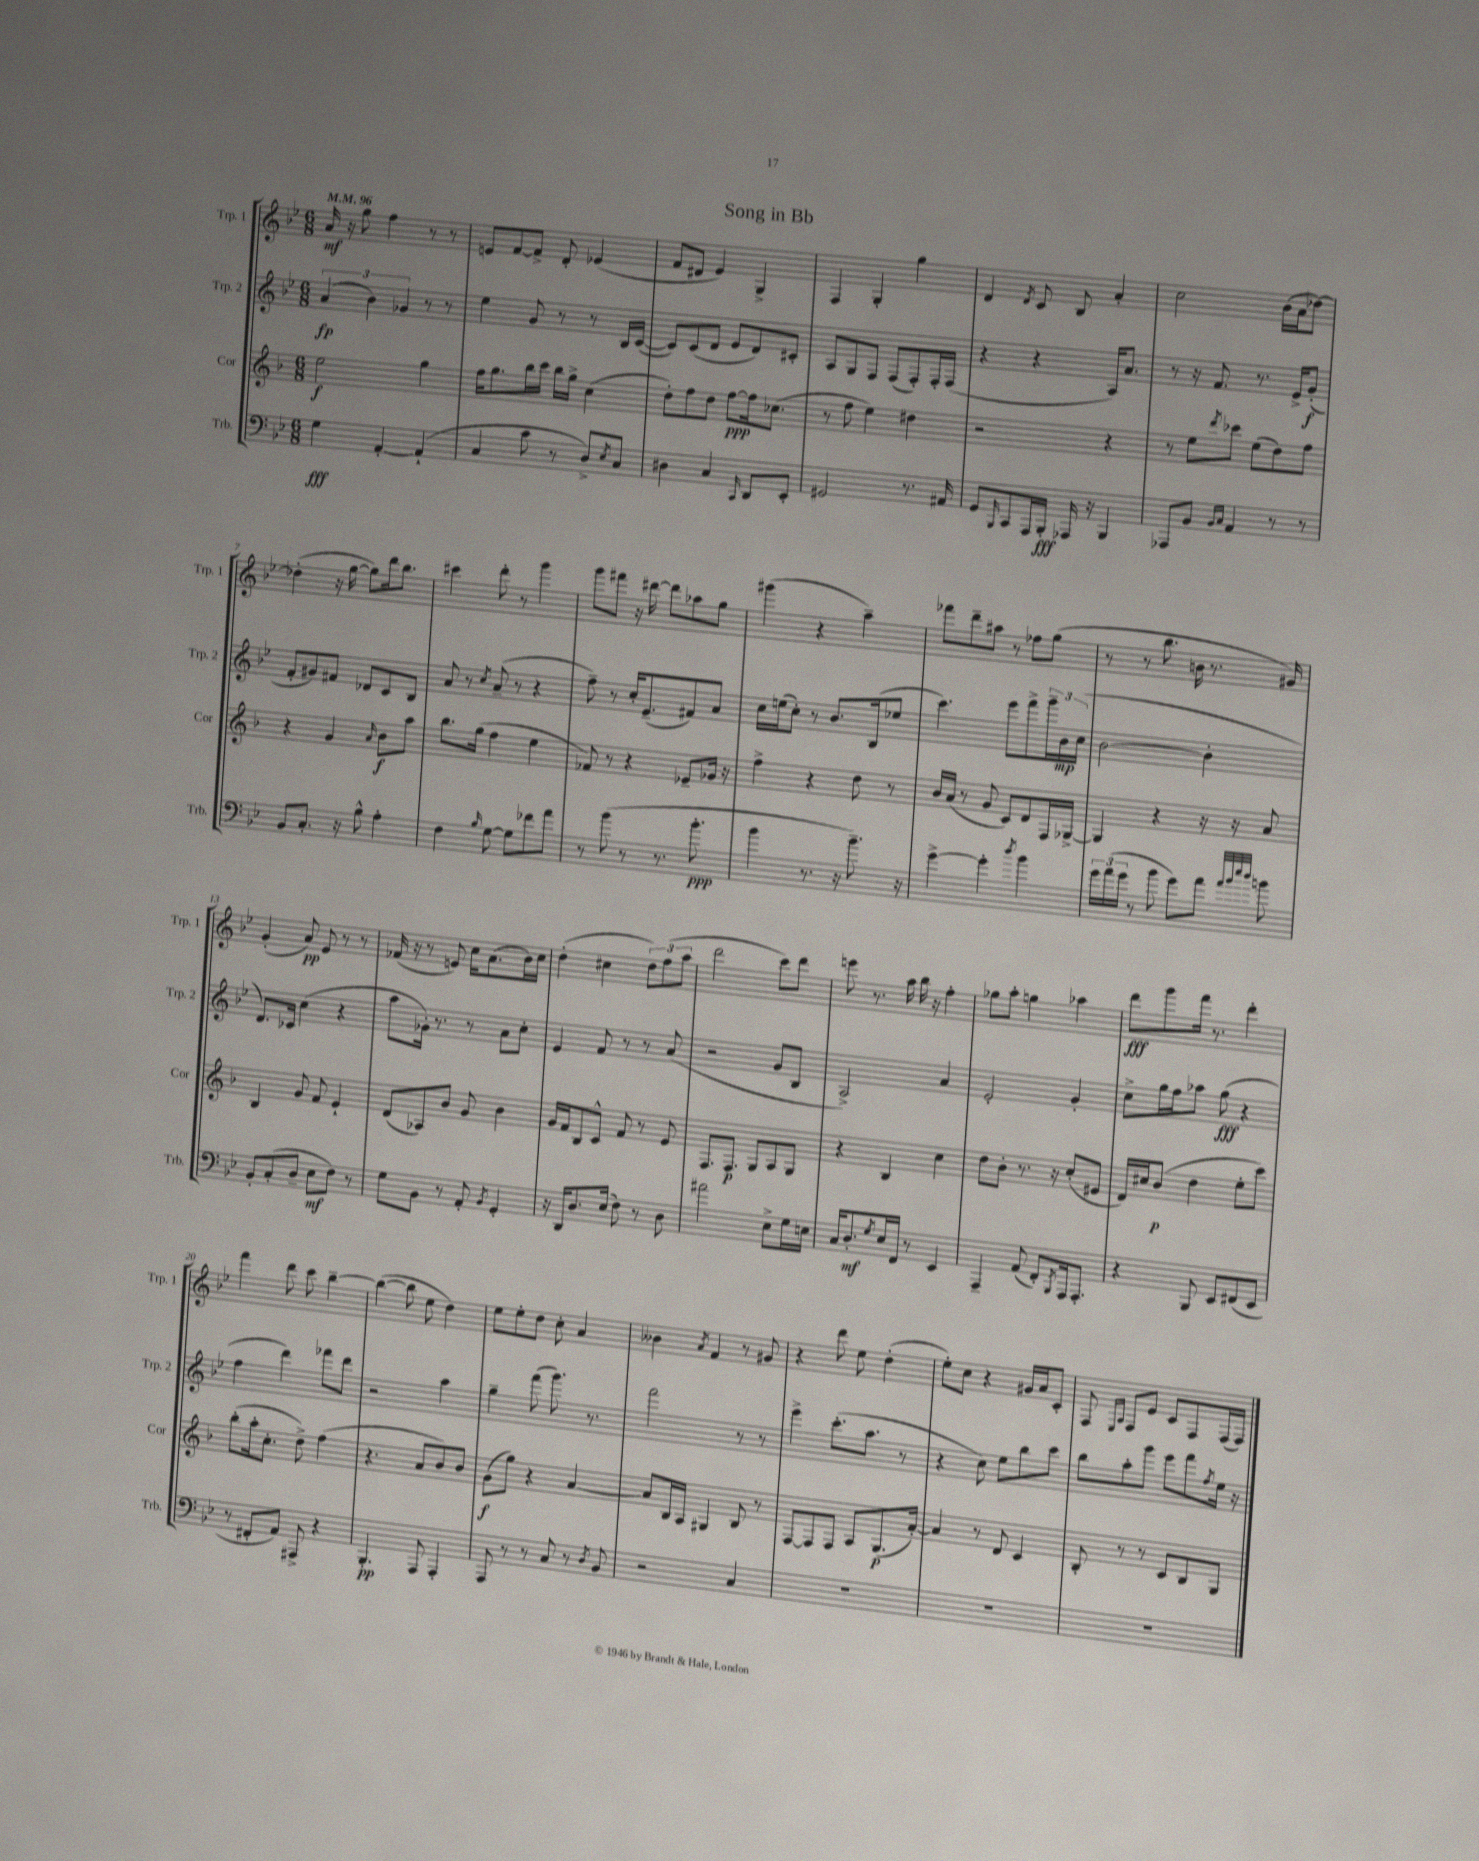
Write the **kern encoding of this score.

**kern	**kern	**kern	**kern
*staff4	*staff3	*staff2	*staff1
*clefF4	*clefG2	*clefG2	*clefG2
*k[b-e-]	*k[b-]	*k[b-e-]	*k[b-e-]
*M6/8	*M6/8	*M6/8	*M6/8
*MM96	*MM96	*MM96	*MM96
4G\	2ee\	(6a/	16a/
.	.	.	16r
.	.	.	8gg\
.	.	6b-\)	.
[4AA'/	.	.	4ff\
.	.	6g-/	.
(4AA`/]	4gg\	8r	8r
.	.	8r	8r
=	=	=	=
4C/	16ff\LK	4ee-\	8e/L
.	8.gg\	.	.
.	.	.	[8f/
8c\	16bb-\L	8g/	8f^/]J
.	16ccc\JJ	.	.
8r	16bb-\LL	8r	8d'/
.	16gg^\JJ	.	.
8D^/L)	(4cc\	8r	(4e-/
8qE-/	.	.	.
8C/J	.	16B-/LL	.
.	.	([16c/JJ	.
=	=	=	=
4D#\	8dd'\L)	8c/]L)	8f/L
.	8ff\	(8c/	8d#/J
4C/	8dd\J	8d/J	4e-/)
.	[8ff\L	8e-/L	.
16qqCC/	.	.	.
8DD/L	16ff\]k	8d/)	4G^/
.	(8.cc-\J	.	.
8EE-'/J	.	8c#'/J	.
=	=	=	=
2GG#/	8r	8A/L	4F/
.	8ff\	8G/	.
.	4ee\)	8F/J	4G'/
.	.	(8F/L	.
8.r	4dd#\	8F'/)	4gg\
.	.	16F'/L	.
16AA#/	.	(16F/JJ	.
=	=	=	=
8GG/L	2r	4r	4d/
16qqBBB-/	.	.	.
8CC/	.	.	.
.	.	.	8qd/
16AAA/L	.	4r	8c/
16BBB-'/JJ	.	.	.
16AAA-/	.	.	8B-/
16r	.	.	.
4BBB-/	4r	16A/LK)	4a'/
.	.	8.a/J	.
=	=	=	=
8AAA-/L	8r	8r	2cc\
8BB-/J	8ee\L	16r	.
.	.	8.f/	.
16qqBB-/LL	.	.	.
16qqC/JJ	8qddd/	.	.
4AA/	8ccc-\J	.	.
.	(8ee\L	8.r	.
8r	8dd\)	.	(16b-\LL
.	.	16e-^/LK	16a\J
8r	8ff\J	(8g'/J	[8dd-\J)
=	=	=	=
8BB-/L	4r	8f'/L	(4dd-'\]
8.C'/J	.	8g#/)	.
.	4g/	8f#/J	16r
16r	.	.	[16gg\
8B-^^\	.	8d-/L	8gg\]L)
.	16qqa/	.	.
4A'\	8b-\L	8c/	16ddd\k
.	.	.	8.bb-\J
.	8aa\J	8B-/J	.
=	=	=	=
4F\	8.bb-\L	8a/	4ccc#\
.	.	8r	.
.	(16gg\Jk	.	.
16qqB-/	.	8qcc/	.
[8G\	4ff\	(8a~/	8ddd'\
8G\]L	.	8r	8r
8f-\	4ee\	4r	4ggg\
8a\J	.	.	.
=	=	=	=
8r	8f-/)	8ff~\)	8ggg\L
(8b-\	8r	8r	8fff#\J
8r	4r	16cc'/LK	16r
.	.	(8.e-~/	[16ddd#\
8.r	.	.	8ddd#\]L
.	8e-~/L	8f#/)	8aa-\
8.b-'\	.	.	.
.	16g-/Jk	8a/J	8gg\J
.	16r	.	.
=	=	=	=
4b-\	4ff^\	16cc\LL	(4ggg#\
.	.	(16ee\J	.
.	.	8cc'\J)	.
8.r	4r	8r	4r
.	.	8.b-/L	.
16r	.	.	.
8.b-~\)	8dd\	.	4aa~\)
.	.	(16B-/k	.
.	8r	8ee-/J	.
16r	.	.	.
=	=	=	=
[4g^\	16b-/LL	4.ccc\)	8fff-\L
.	(16a/JJ	.	.
.	8r	.	8ddd~\
4g'\]	8g/	.	8aa#\J
.	8c/L)	8eee-\L	8r
8qdd/	.	.	.
4b-\	8d/	8fff^\	8ff-\L
.	16F/L	24ggg~\L	(8gg\J
.	.	24b-\	.
.	[16G-^/JJ	.	.
.	.	(24cc\JJ	.
=	=	=	=
24g\LL	4G-/]	[2b-\	8r
(24a\	.	.	.
24g\JJ	.	.	.
8r	.	.	8r
8b-\	4r	.	8.bb-\
8g\L)	.	.	.
.	.	.	16b\
8a\J	16r	4b-'\]	8.r
.	16r	.	.
32qqa/LLL	.	.	.
32qqb-/	.	.	.
32qqee-/	.	.	.
32qqdd/JJJ	.	.	.
8b\	8a/	.	.
.	.	.	16g#/)
=	=	=	=
8BB-'/L	4B-/	8.d/L)	(4g'/
(8C'/	.	.	.
.	.	16c-/Jk	.
8D~/J	8g/	(4cc\	8a/)
8E-\L	8f/	.	8e-/
8F\J)	4e`/	4r	8r
8r	.	.	8r
=	=	=	=
8G\L	(8d/L	8aa\L	(16f-/
.	.	.	16r
8BB-\J	8A-/)	16g-'\Jk)	8r
.	.	8.r	.
8r	8b-/J	.	8e/)
8AA'/	8g/	8r	16cc\LK
.	.	.	(8.a\
8qBB-/	.	.	.
4GG'/	4b-\	8a\L	.
.	.	8cc'\J	16b-\L)
.	.	.	16cc\JJ
=	=	=	=
16r	16g/LL	4e-/	(4dd'\
16DD/LK	16f/J	.	.
8.D/	8B-/	.	.
.	8c^^/J	8f/	4cc#\
(16E-/Jk	.	.	.
8F\)	8f/	8r	.
8r	8r	8r	12dd\L)
.	.	.	(12ff\
8D\	8e/	(8a/	.
.	.	.	12aa\J
=	=	=	=
2a#\	8.F/L	2r	2ddd\
.	8.F/J	.	.
.	8G/L	.	.
8E-^\L	8A/	8g/L	8ccc\L)
16G\L	8G/J	8B-/J	8ddd\J
16E\JJ	.	.	.
=	=	=	=
16C/LK	4r	2A^/)	8eee\
8.D'/	.	.	.
.	.	.	8.r
8qG/	.	.	.
16E-/L	4B-/	.	.
16FF/JJ	.	.	16aa\
8r	.	.	16bb-\
.	.	.	16r
4EE-/	4cc\	4a/	4ff'\
=	=	=	=
4AAA~/	8dd\L	2e-'/	8gg-\L
.	8b-'\J	.	8aa'\J
(8AA/	8.r	.	4gg\
8FF'/L)	.	.	.
.	16r	.	.
8qBBB-/	.	.	.
16AAA/k	(8cc'/L	4g'/	4aa-\
8.AAA'/J	.	.	.
.	8e#/J	.	.
=	=	=	=
4r	16d/LL)	8cc^\L	8ddd\L
.	16cc#/J	.	.
.	(8b-/J	16gg\L	8ggg\
.	.	16ff\J	.
8BBB-/	4dd\	8aa-\J	16fff\Jk
.	.	.	8.r
8EE-/L	.	(8gg\	.
(8FF#/	8ee'\L	4r	4ddd'\
8EE-/J	8ccc\J)	.	.
=	=	=	=
8r	(8bb-'\L	4ff\	4fff\
8FF#'/L	16aa'\k	.	.
.	8.cc'\J	.	.
8AA/J)	.	4ddd\)	8ddd\
8AAA#^/	8dd^\)	.	8ccc\
4r	(4ff\	8fff-\L	[4bb-~\
.	.	8ddd\J	.
=	=	=	=
4.BBB-'/	4.r	2r	(4bb-\_
.	.	.	8bb-\]
8AAA/	8a/L	.	8ee-\
4AAA'/	8b-/)	4aa\	4dd\)
.	8b-/J	.	.
=	=	=	=
8AAA/	(8g\L	4gg~\	8ee-\L
8r	8gg\J)	.	8ee-'\
8r	4r	(8fff\	8dd\J
8C/	.	8.ggg\)	8cc'\
8r	[4a/	.	4a/
.	.	8.r	.
8qD/	.	.	.
8BB-/	.	.	.
=	=	=	=
2r	8a/]L	2fff\	4b--\
.	16B-/L	.	.
.	16A/JJ	.	.
.	.	.	8qa/
.	4G#/	.	4f/
4C/	8B-/	8r	8r
.	8r	8r	8g#/
=	=	=	=
2.r	[8F/L	4eee-^\	4r
.	8F/]	.	.
.	8F/J	(8.ccc'\L	8ddd\
.	8A/L	.	8ee-\
.	.	8.aa\J	.
.	(8.G/	.	(4dd'\
.	.	8r	.
.	[16a'/Jk)	.	.
=	=	=	=
2.r	4a/]	4r	8ee-'\L)
.	.	.	8cc\J
.	8r	8cc\)	4r
.	8d/	8ee-\L	.
.	4c/	8bb-\	16g#/LL
.	.	.	16a/J
.	.	8ccc\J	8c'/J
=	=	=	=
2.r	8B-'/	8bb-\L	8F/
.	.	.	16qqE-/LL
.	.	.	16qqA/JJ
.	8r	8aa'\	8F/L
.	8r	8ggg\J	8e-/J
.	8c/L	8eee-\L	8c/L
.	8B-/	8fff\	8F/
.	.	8qff/	.
.	8G/J	16ee-\Jk	(16F/L
.	.	16r	16F/JJ)
==	==	==	==
*-	*-	*-	*-
